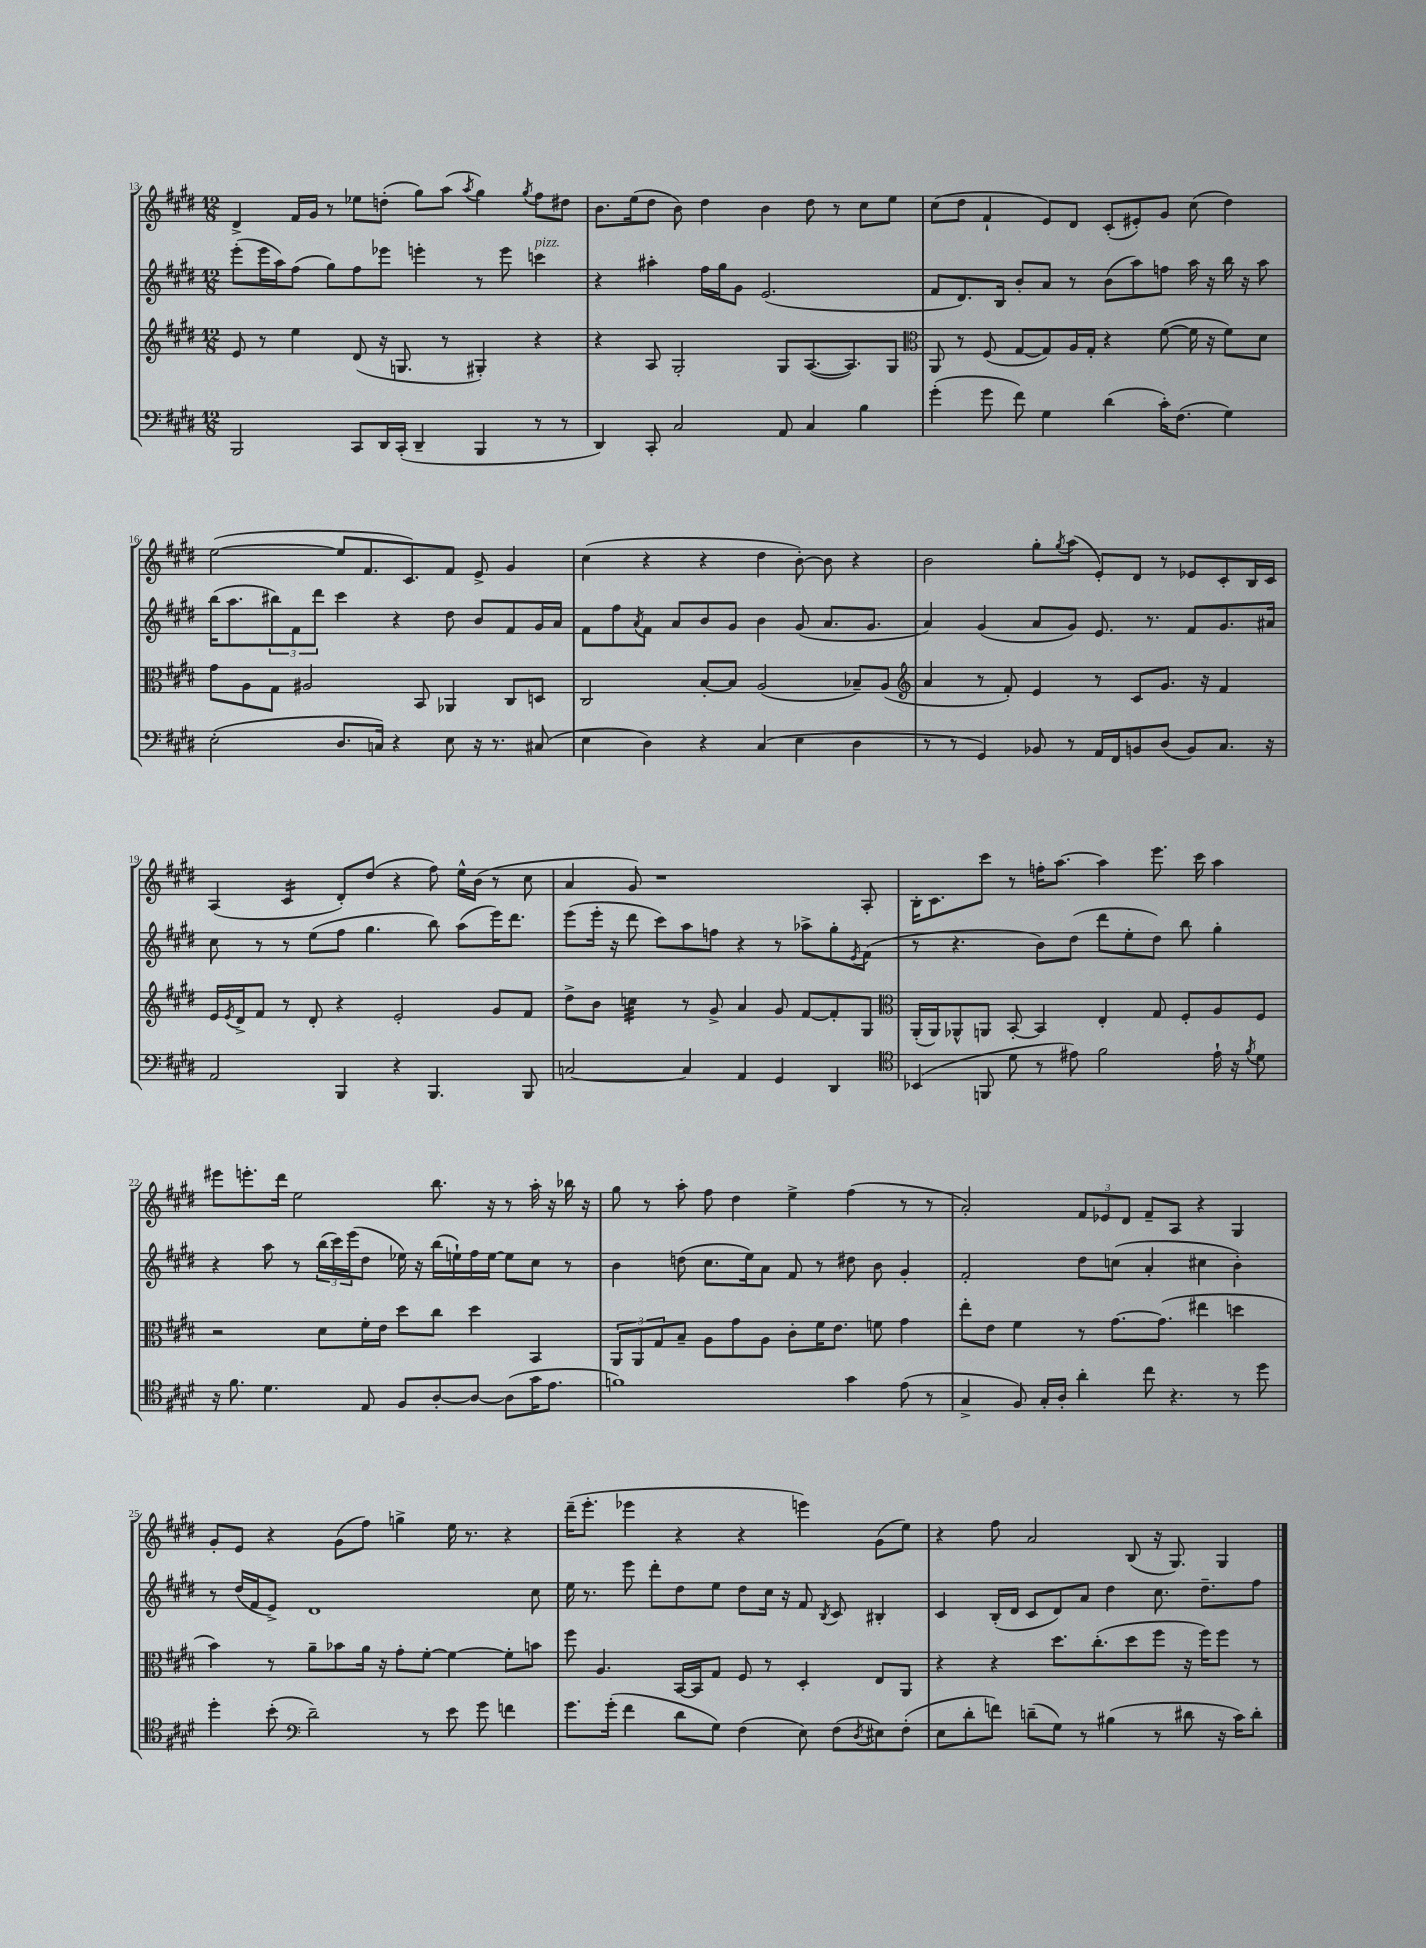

**kern	**kern	**kern	**kern
*part4	*part3	*part2	*part1
*staff4	*staff3	*staff2	*staff1
*clefF4	*clefG2	*clefG2	*clefG2
*k[f#c#g#d#]	*k[f#c#g#d#]	*k[f#c#g#d#]	*k[f#c#g#d#]
*M12/8	*M12/8	*M12/8	*M12/8
=13	=13	=13	=13
2BBB/	8e/	(8eee'\L	4d#^/
.	8r	16eee\L	.
.	.	16aa\J)	.
.	4ee\	(8ff#\J	16f#/LL
.	.	.	16g#/JJ
.	.	8gg#\L)	8r
8CC#/L	(8d#/	8ff#\	8ee-X\L
16DD#/L	16r	8eee-X\J	(8ddn'\J
(16CC#'/JJ	8.Gn/	.	.
4DD#~/	.	4eeen'\	8gg#\L)
.	8r	.	(8aa\J
.	.	.	8qaa/
4BBB/	4G#X'/)	8r	4gg#\)
.	.	8eee\	.
.	.	.	8qgg#/
!	!	!LO:TX:a:i:t=pizz.	!
8r	4r	4cccn\	8ff#\L
8r	.	.	8dd#X\J
=14	=14	=14	=14
4DD#/)	4r	4r	8.b\L
.	.	.	(16ee\k
8CC#'/	8A/	4aa#X'\	8dd#\J
2C#/	2G#'/	.	8b\)
.	.	16ff#\LL	4dd#\
.	.	16gg#\J	.
.	.	8g#\J	.
.	.	(2.e/	4b\
8AA/	8G#/L	.	.
4C#/	([8.A/	.	8dd#\
.	.	.	8r
.	8.A/])	.	.
4B\	.	.	8cc#\L
.	8G#/J	.	8ee\J
=15	=15	=15	=15
*	*clefC3	*	*
(4g#'\	8AA/	8f#/L	(8cc#\L
.	8r	8.d#/)	8dd#\J
8g#\	(8F#/	.	4f#`/
.	.	16B/Jk	.
8f#\)	[8G#/L	8b'/L	.
4G#\	8G#/])	8a/J	8e/L)
.	16A/L	8r	8d#/J
.	16G#'/JJ	.	.
(4d#\	4r	(8b\L	(8c#'/L
.	.	8aa\)	8e#X'/)
16c#'\KL)	([8f#\	8ffn\J	8g#/J
(8.F#\J	.	.	.
.	16f#\]	16aa\	(8cc#\
.	16r	16r	.
4G#\)	8f#\L)	16bb\	4dd#\)
.	.	16r	.
.	8d#\J	8aa\	.
!!LO:LB:g=z
=16	=16	=16	=16
(2E'\	8g#\L	(16bb\KL	([2ee\
.	.	8.aa\	.
.	8A\	.	.
.	8G#\J	12bb#X\)	.
.	.	12f#\	.
.	2A#X/	.	.
.	.	12ddd#\J	.
8.D#/L	.	4ccc#\	8ee/L]
.	.	.	8.f#/
16Cn/Jk)	.	.	.
4r	.	4r	.
.	.	.	8.c#/)
.	8BB/	.	.
8E\	4AA-X/	8dd#\	8f#/J
16r	.	8b/L	8e^/
8.r	.	.	.
.	8C#/L	8f#/	4g#/
(8C#X/	8Dn/J	16g#/L	.
.	.	16a/JJ	.
=17	=17	=17	=17
4E\	2C#/	8f#\L	(4cc#\
.	.	8ff#\	.
.	.	8qa/	.
4D#\)	.	8f#\J	4r
.	.	8a/L	.
4r	[8B'/L	8b/	4r
.	8B/J]	8g#/J	.
(4C#/	(2A/	4b\	4dd#\
4E\	.	(8g#/	[8b'\)
.	.	8.a/L	8b\]
4D#\	8B-X~/L)	.	4r
.	.	8.g#/J	.
.	(8A/J	.	.
=18	=18	=18	=18
*	*clefG2	*	*
8r	4a/	4a/)	2b\
8r	.	.	.
4GG#/)	8r	(4g#/	.
.	8f#'/)	.	.
8BB-X/	4e/	8a/L	8gg#'\L
.	.	.	8qgg#/
8r	.	8g#/J)	(8aa\J
16AA/LL	8r	8.e/	8e'/L)
16FF#/J	.	.	.
8BBn/	8c#/L	.	8d#/J
.	.	8.r	.
(8D#/J	8.g#/J	.	8r
8BB/L)	.	8f#/L	8e-X/L
.	16r	.	.
8.C#/J	4f#/	8.g#/	8c#'/
.	.	.	16B/L
16r	.	16a#X/Jk	16c#/JJ
!!LO:LB:g=z
=19	=19	=19	=19
2AA/	16e/LL	8cc#\	(4A/
.	8qe/	.	.
.	16d#^/J	.	.
.	8f#/J	8r	.
*	*	*	*tremolo
.	8r	8r	16c#/LL
.	.	.	16c#/
.	8d#'/	(8ee\L	16c#/
.	.	.	16c#/JJ
*	*	*	*Xtremolo
4BBB/	4r	8ff#\J	8d#'/L)
.	.	4.gg#\	(8dd#/J
4r	2e'/	.	4r
4.BBB/	.	8bb\)	8ff#\)
.	.	(8aa\L	16ee^^\LL
.	.	.	(16b\JJ
.	8g#/L	16eee\K)	8r
.	.	8.ddd#\J	.
8BBB/	8f#/J	.	8cc#\
=20	=20	=20	=20
[2Cn/	8dd#^\L	(8eee\L	4a/
.	8b\J	16eee'\Jk	.
.	.	16r	.
*	*tremolo	*	*
.	32ccn\LLL	8ddd#\	8g#/)
.	32ccn\	.	.
.	32ccn\	.	.
.	32ccn\	.	.
.	32ccn\	8ccc#\L)	1r
.	32ccn\	.	.
.	32ccn\	.	.
.	32ccn\JJJ	.	.
*	*Xtremolo	*	*
4C/]	8r	8aa\	.
.	8g#^/	8ffn\J	.
4AA/	4a/	4r	.
4GG#/	8g#/	8r	.
.	[8f#/L	8aa-X^\L	.
4DD#/	8f#'/]	8gg#'\	.
.	.	8qe/	.
.	8G#/J	(8f#\J	8A'/
=21	=21	=21	=21
*clefC4	*clefC3	*	*
(4BB-X/	(16AA'/LL	8r	16B'\KL
.	16AA/J)	.	8.c#\
.	8AA-X^^/	4.r	.
8FFn/	8AAn/J	.	8ccc#\J
8d#\	[8BB'/	.	8r
8r	4BB/]	8b\L)	16ffn'\KL
.	.	.	[8.aa\J
8e#X\)	.	(8dd#\J	.
2f#\	4E'/	8ddd#\L	4aa\]
.	.	8ee'\	.
.	8G#/	8dd#\J)	8.eee\
.	8F#'/L	8bb\	.
.	.	.	16ccc#\
16e#`\	8A/	4gg#'\	4aa\
16r	.	.	.
8qf#/	.	.	.
8d#\	8F#/J	.	.
!!LO:LB:g=z
=22	=22	=22	=22
16r	2r	4r	8eee#X\L
8.f#\	.	.	.
.	.	.	8.eeen'\
4.d#\	.	8aa\	.
.	.	.	16ddd#\Jk
.	.	8r	2ee\
.	8d#\L	(24bb\LL	.
.	.	24ccc#\)	.
.	.	(24eee\J	.
8E/	16f#'\L	8dd#\J	.
.	16e\JJ	.	.
8F#/L	8dd#\L	16ee-X\)	.
.	.	16r	.
[8A'/	8cc#\J	(16bb\LL	8.bb\
.	.	16een`\)	.
8A/J_	4dd#\	16ff#\	.
.	.	[16ee\JJ	16r
(8A\L]	.	8ee\L]	8r
16g#\K	4BB/	8cc#\J	16aa'\
8.e\J	.	.	16r
.	.	8r	16bb-X\
.	.	.	16r
=23	=23	=23	=23
1fn)	12AA/L	4b\	8gg#\
.	12AA/	.	.
.	.	.	8r
.	12G#/	.	.
.	8B~/J	(8ddn\	8aa'\
.	8A\L	8.cc#\L	8ff#\
.	8g#\	.	4dd#\
.	.	16ee\k)	.
.	8A\J	8a\J	.
.	8c#'\L	8f#/	4ee^\
.	16f#\K	8r	.
.	8.e\J	.	.
4g#\	.	8dd#X\	(4ff#\
.	8fn\	8b\	.
(8e\	4g#\	4g#'/	8r
8r	.	.	8r
=24	=24	=24	=24
4G#^/	8ee'\L	2f#'/	2a'/)
.	8e\J	.	.
8F#/)	4f#\	.	.
16G#'/LL	.	.	.
16A'/JJ	.	.	.
4a'\	8r	8dd#\L	12f#/L
.	.	.	12e-X/
.	[8.g#\L	(8ccn\J	.
.	.	.	12d#/J
8cc#\	.	4a'/	8f#~/L
.	(8.g#\J]	.	.
4.r	.	.	8A/J
.	4ee#X\	4cc#X\	4r
8r	4ddn\	4b'\)	4G#/
8dd#\	.	.	.
!!LO:LB:g=z
=25	=25	=25	=25
4dd#'\	4b\)	8r	8g#'/L
.	.	(16dd#/LL	8e/J
.	.	16f#/J	.
(8b'\	8r	8e^/J)	4r
*clefF4	*	*	*
2d#~\)	8a~\L	1d#	.
.	8b-X\	.	(8g#\L
.	16a\Jk	.	8ff#\J)
.	16r	.	.
.	8g#'\L	.	4ggn^\
8r	[8f#'\J	.	.
8e\	4f#\_	.	16ee\
.	.	.	8.r
8g#\	.	.	.
4fn\	8f#'\L]	.	4r
.	8bn\J	8cc#\	.
=26	=26	=26	=26
8.g#\L	8ff#\	16ee\	(16ddd#~\KL
.	.	8.r	8.eee'\J
.	4.A/	.	.
(16g#'\Jk	.	.	.
4f#\	.	8eee\	4eee-X\
.	.	8ddd#'\L	.
8d#\L	[16BB/LL	8dd#\	4r
.	16BB/J]	.	.
8G#\J)	8G#/J	8ee\J	.
(4F#\	8F#/	8dd#\L	4r
.	8r	16cc#\Jk	.
.	.	16r	.
8E\)	4D#'/	8f#/	4eeen\)
.	.	8qB/	.
(8F#\L	.	8c#/	.
8qD#/	.	.	.
8E#X\)	8E/L	4B#X'/	(8g#\L
(8F#'\J	8AA/J	.	8ee\J)
=27	=27	=27	=27
8E\L	4r	4c#/	4r
8d#'\	.	.	.
8fn\J)	4r	(16B'/LL	8ff#\
.	.	16d#/JJ	.
(8dn~\L	.	8c#/L	2a/
8G#\J)	8.dd#\L	8d#/)	.
8r	.	8a/J	.
.	(8.cc#'\	.	.
(4B#X\	.	4dd#\	.
.	8dd#\	.	(8B/
8r	8ff#\J	8.cc#\	16r
.	.	.	8.G#/)
8d#X\	16r	.	.
.	16ff#\KL)	8.dd#~\L	.
16r	8ff#\J	.	4G#/
16c#\KL)	.	.	.
8d#'\J	8r	8ff#\J	.
==	==	==	==
*-	*-	*-	*-
